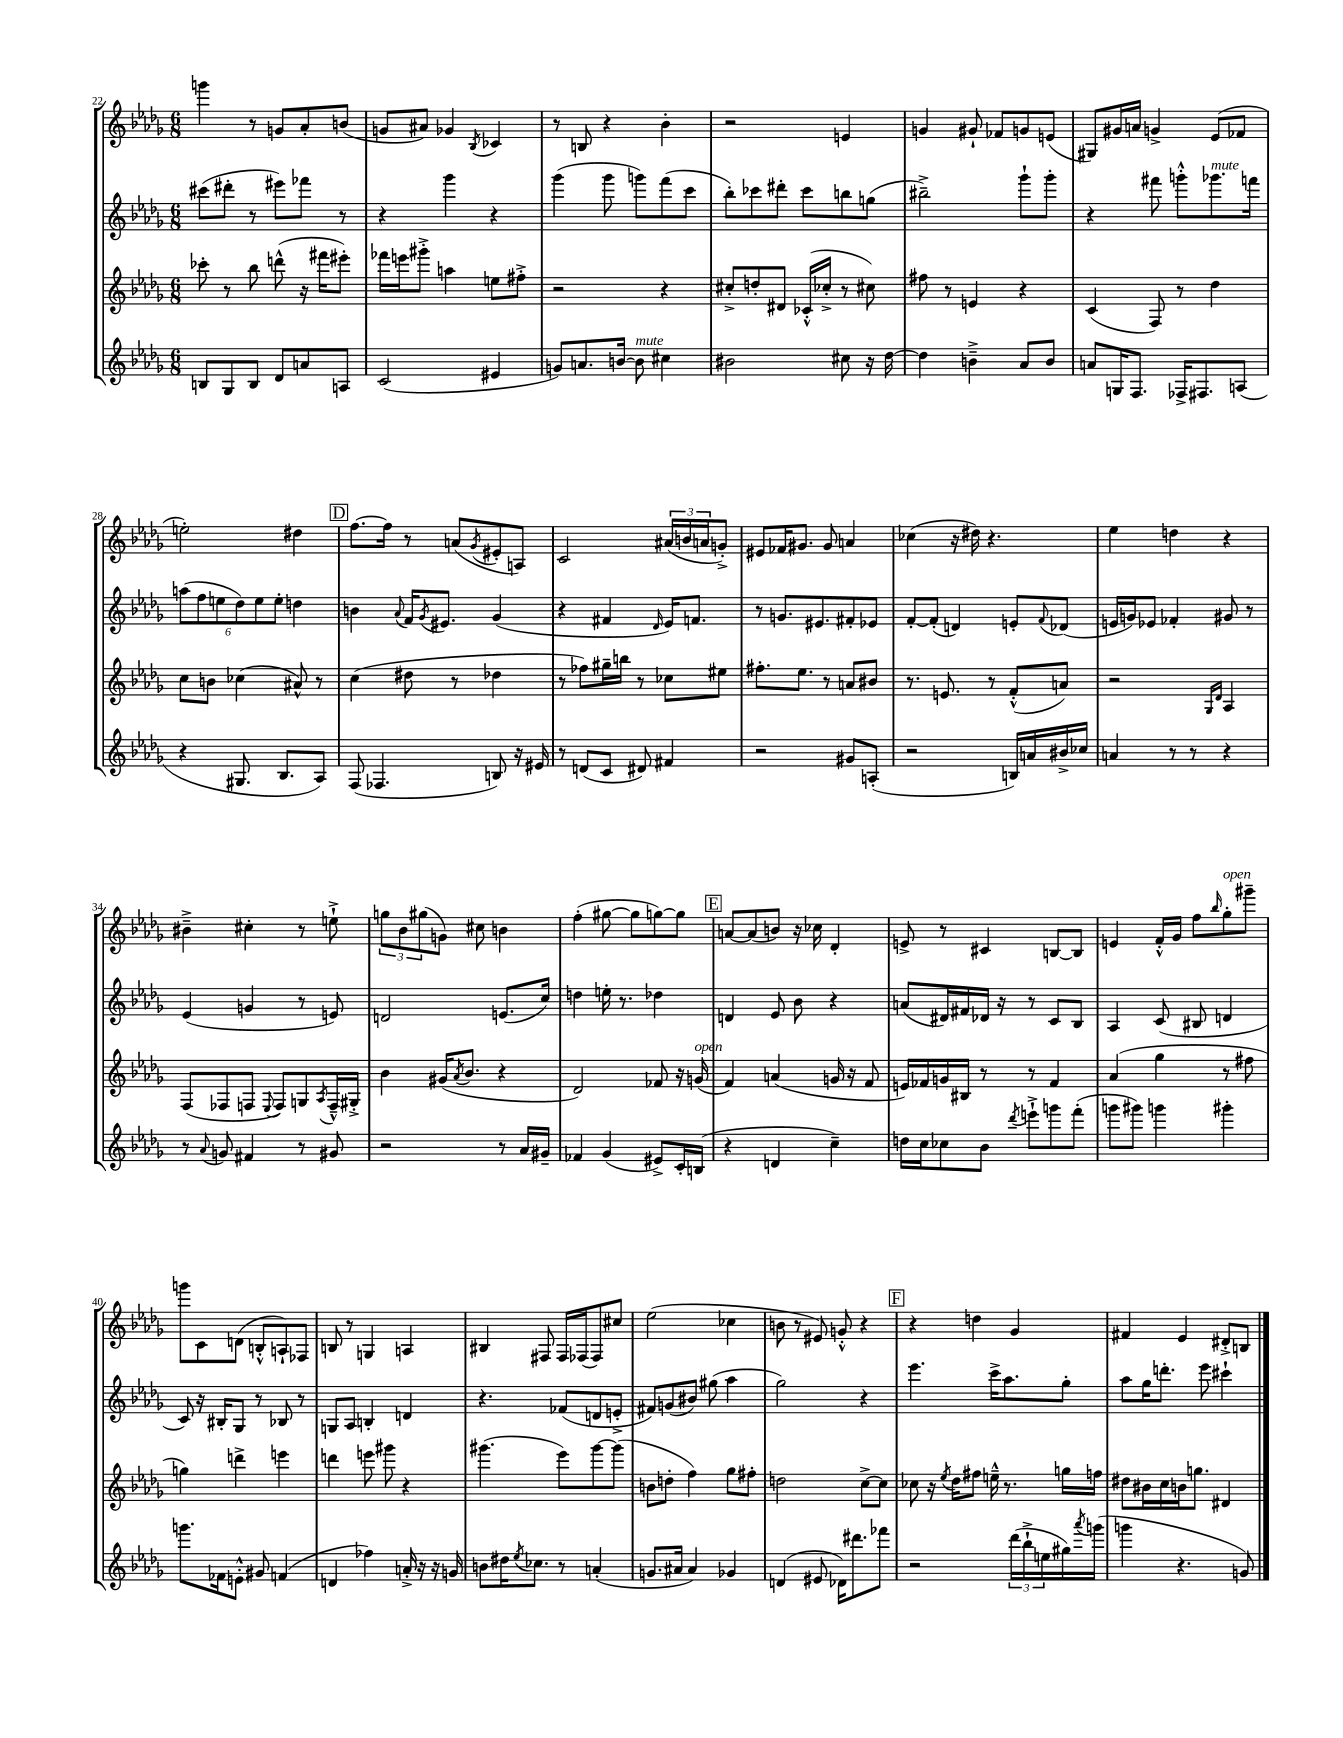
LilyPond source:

<<
\new StaffGroup <<
\new Staff = "s0" {
    \clef treble \key des \major \numericTimeSignature \time 6/8
    g'''4 r8 g'8 aes'8-. b'8( |
    g'8 ais'8) ges'4 \acciaccatura { bes8 } ces'4 |
    r8 b8 r4 bes'4-. |
    r2 e'4 |
    g'4 gis'8-! fes'8 g'8 e'8( |
    gis8) gis'16 a'16 g'4-> ees'8( fes'8 |
    e''2-.) dis''4 |
    \mark \markup { \box "D" } f''8.~ f''16 r8 a'8( \acciaccatura { ges'8 } eis'8-. a8) |
    c'2 \tuplet 3/2 { ais'16( b'16 a'16 } g'8-.->) |
    eis'8 fes'16 gis'8. gis'8 a'4 |
    ces''4( r16 dis''16) r4. |
    ees''4 d''4 r4 |
    bis'4---> cis''4-. r8 e''8-!-> |
    \tuplet 3/2 { g''8 bes'8 gis''8( } g'8) cis''8 b'4 |
    f''4-.( gis''8~ gis''8 g''8~) g''8 |
    \mark \markup { \box "E" } a'8~ a'8( b'8) r16 ces''16 des'4-. |
    e'8-> r8 cis'4 b8~ b8 |
    e'4 f'16-.-^ ges'16 f''8 \grace { bes''16 } ges''8-.^\markup { \italic "open" } gis'''8-- |
    g'''8 c'8 d'8( b8-.-^ a8-!) fes8 |
    b8 r8 g4 a4 |
    bis4 fis8 fis16 fes16( fes8) cis''8 |
    ees''2( ces''4 |
    b'8 r8 eis'8) g'8-.-^ r4 |
    \mark \markup { \box "F" } r4 d''4 ges'4 |
    fis'4 ees'4 dis'8-.-> b8 \bar "|." |
}
\new Staff = "s1" {
    \clef treble \key des \major \numericTimeSignature \time 6/8
    cis'''8( dis'''8-. r8 eis'''8) fes'''8 r8 |
    r4 ges'''4 r4 |
    ges'''4( ges'''8 g'''8) f'''8( c'''8 |
    bes''8-.) ces'''8 dis'''8-. ces'''8 b''8 g''8( |
    bis''2--->) ges'''8-! ges'''8-. |
    r4 fis'''8 g'''8-.-^ ges'''8.^\markup { \italic "mute" } f'''16 |
    \tuplet 6/4 { a''8( f''8 e''8 des''8) e''8 e''8-. } d''4 |
    \mark \markup { \box "D" } b'4 \appoggiatura { aes'8 } f'16 \acciaccatura { ges'8 } eis'8. ges'4( |
    r4 fis'4 \grace { des'16 } ees'16) f'8. |
    r8 g'8. eis'8. fis'8-. ees'8 |
    f'8~-. f'8-.( d'4) e'8-. \appoggiatura { f'8 } des'8( |
    e'16 g'16) ees'8 fes'4-. gis'8 r8 |
    ees'4( g'4 r8 e'8) |
    d'2 e'8.( c''16) |
    d''4 e''16-. r8. des''4 |
    \mark \markup { \box "E" } d'4 ees'8 bes'8 r4 |
    a'8( dis'16) fis'16 des'16 r16 r8 c'8 bes8 |
    aes4 c'8( bis8 d'4 |
    c'8) r16 bis16-. ges8 r8 bes8 r8 |
    g8 aes8 b4-. d'4 |
    r4. fes'8( d'8 e'8-.-> |
    fis'8) g'8( bis'8) gis''8( aes''4 |
    ges''2) r4 |
    \mark \markup { \box "F" } ees'''4. c'''16-> aes''8. ges''8-. |
    aes''8 ges''16 d'''8.-. ees'''8 cis'''4-! \bar "|." |
}
\new Staff = "s2" {
    \clef treble \key des \major \numericTimeSignature \time 6/8
    ces'''8-. r8 bes''8 d'''8-^( r16 fis'''16 eis'''8-.) |
    fes'''16 e'''16 gis'''8-.-> a''4 e''8 fis''8-.-> |
    r2 r4 |
    cis''8-.-> d''8-. dis'8 ces'16-.-^( ces''16-.-> r8 cis''8) |
    fis''8 r8 e'4 r4 |
    c'4( f8) r8 des''4 |
    c''8 b'8 ces''4( ais'8-^) r8 |
    \mark \markup { \box "D" } c''4( dis''8 r8 des''4 |
    r8 fes''8) gis''16-- b''16 r8 ces''8 eis''8 |
    fis''8.-. ees''8. r8 a'8 bis'8 |
    r8. e'8. r8 f'8-.-^( a'8) |
    r2 \grace { ges16 des'16 } aes4 |
    f8( fes8 f8 \appoggiatura { ees8 } f8) g8 \acciaccatura { aes8 } f16---^ gis16-.-> |
    bes'4 gis'16( \acciaccatura { aes'8 } bes'8. r4 |
    des'2) fes'8 r16 g'16^\markup { \italic "open" }( |
    \mark \markup { \box "E" } f'4) a'4( g'16 r16 f'8 |
    e'16) fes'16 g'16 bis16 r8 r8 fes'4 |
    aes'4( ges''4 r8 fis''8 |
    g''4) d'''4-> e'''4 |
    d'''4 e'''8 gis'''8 r4 |
    gis'''4.( ees'''8) gis'''8~ gis'''8( |
    b'8 d''8-. f''4) ges''8 fis''8-. |
    d''2 c''8~-> c''8 |
    \mark \markup { \box "F" } ces''8 r16 \acciaccatura { ees''8 } des''16 fis''8 e''16---^ r8. g''16 f''16 |
    dis''8 bis'16 c''16 b'16 g''8. dis'4 \bar "|." |
}
\new Staff = "s3" {
    \clef treble \key des \major \numericTimeSignature \time 6/8
    b8 ges8 b8 des'8 a'8 a8 |
    c'2( eis'4 |
    g'8) a'8. b'16~ b'8^\markup { \italic "mute" } cis''4 |
    bis'2 cis''8 r16 des''16~ |
    des''4 b'4---> aes'8 b'8 |
    a'8 g16 f8. fes16-> fis8. a8( |
    r4 gis8. bes8. aes8) |
    \mark \markup { \box "D" } f8( fes4. b8) r16 eis'16 |
    r8 d'8( c'8 dis'8) fis'4 |
    r2 gis'8 a8-.( |
    r2 b16) a'16 bis'16-> ces''16 |
    a'4 r8 r8 r4 |
    r8 \appoggiatura { aes'8 } g'8 fis'4 r8 gis'8 |
    r2 r8 aes'16 gis'16-- |
    fes'4 ges'4( eis'8->) c'16-. b16( |
    \mark \markup { \box "E" } r4 d'4 c''4--) |
    d''16 c''16 ces''8 bes'8 \acciaccatura { des'''8 } e'''8-!-> g'''8 f'''8-.( |
    g'''8 gis'''8) g'''4 gis'''4-. |
    g'''8. fes'16 e'8-.-^ gis'8 f'4( |
    d'4 fes''4) a'16-.-> r16 r16 g'16 |
    b'8 dis''16 \acciaccatura { ees''8 } ces''8. r8 a'4-.( |
    g'8. ais'16 ais'4) ges'4 |
    d'4( eis'8 des'16) dis'''8. fes'''8 |
    \mark \markup { \box "F" } r2 \tuplet 3/2 { des'''16( bes''16-!-> e''16 } gis''16) \acciaccatura { aes'''8 } g'''16( |
    g'''4 r4. g'8) \bar "|." |
}
>>
>>
\layout { \context { \Score currentBarNumber = #22 } }
